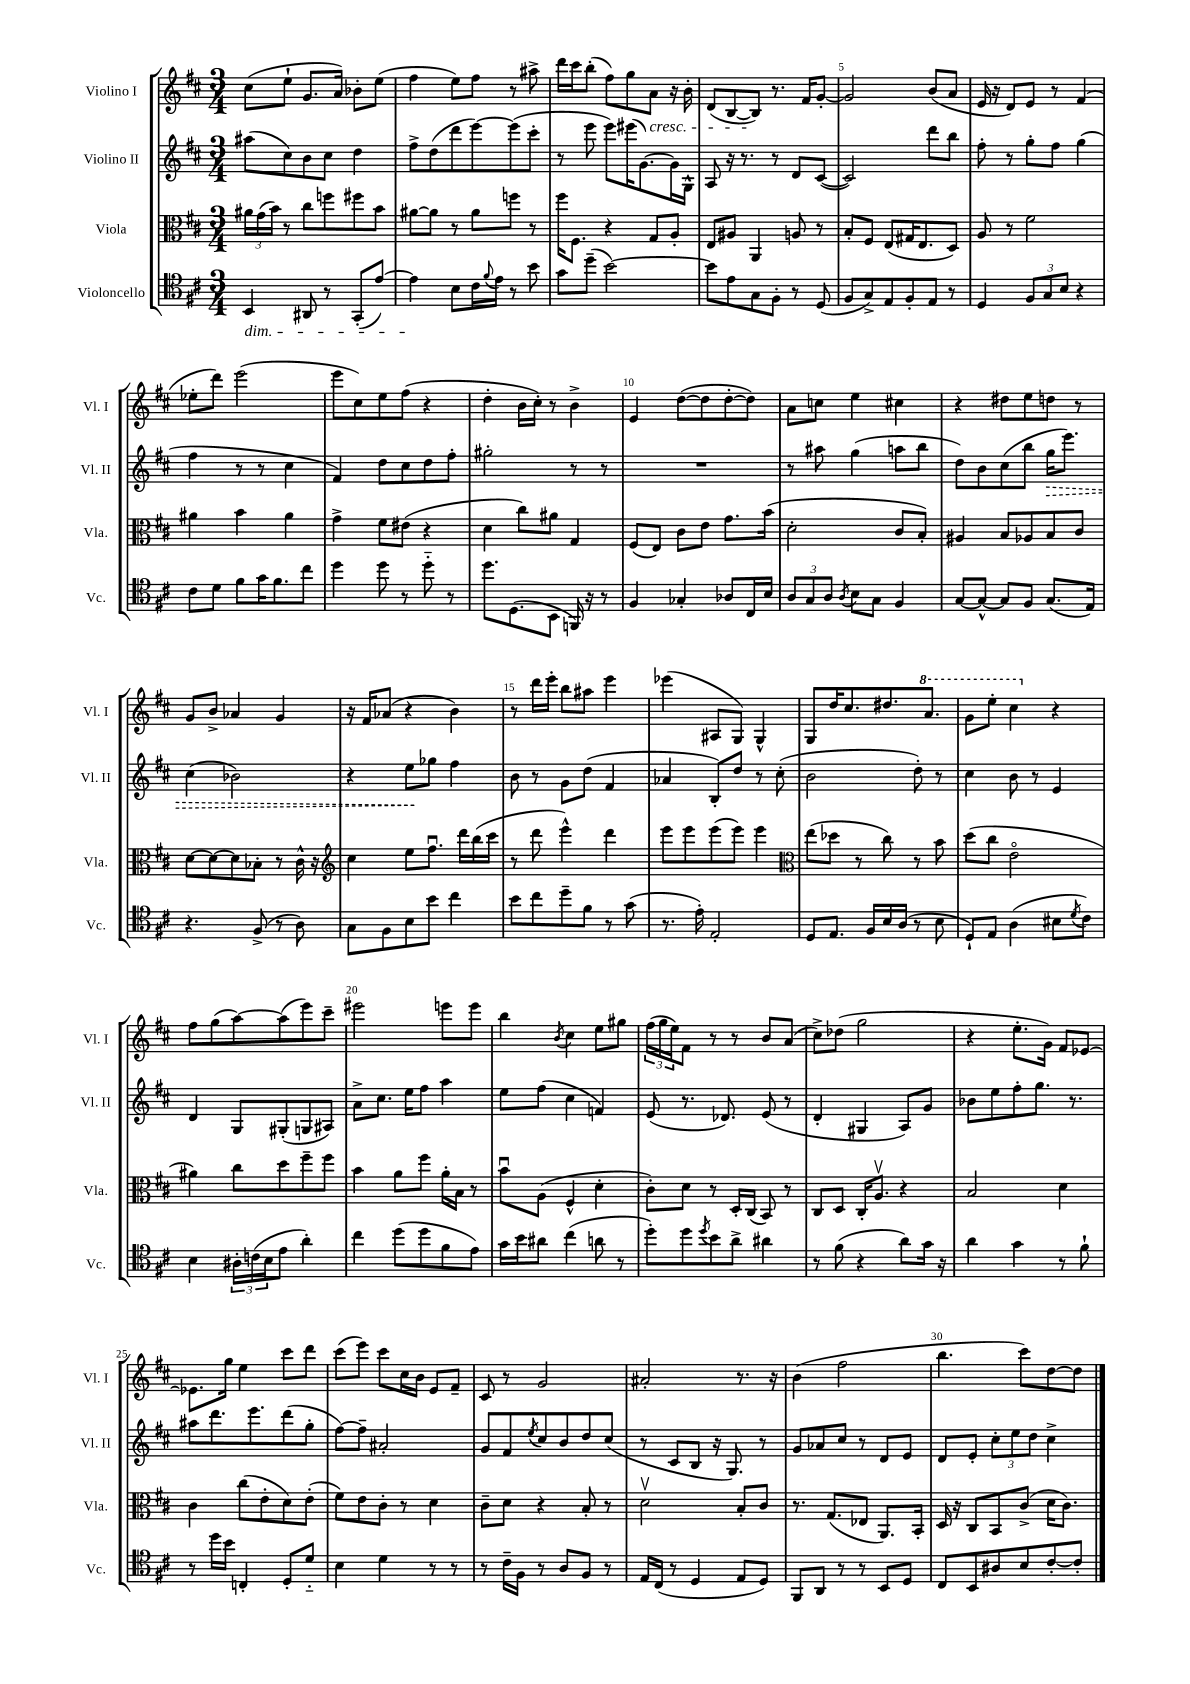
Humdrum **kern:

**kern	**kern	**kern	**kern
*staff4	*staff3	*staff2	*staff1
*clefC4	*clefC3	*clefG2	*clefG2
*k[f#c#]	*k[f#c#]	*k[f#c#]	*k[f#c#]
*M3/4	*M3/4	*M3/4	*M3/4
4BB	24a#	(8aa#	(8cc#
.	(24g	.	.
.	24b)	.	.
.	8r	8cc#)	8ee`
8AA#	8cc#	8b	8.g
8r	8ff	8cc#	.
.	.	.	16a)
(8GG'	8ff#	4dd	8b-'
[8e)	8b	.	(8ee
=	=	=	=
4e]	[8a#	8ff#^	4ff#
.	8a#]	(8dd	.
8B	8r	8ddd	8ee)
16c#	8a#	[8eee)	8ff#
8qqf#	.	.	.
16e	.	.	.
8r	8ff	(8eee]	8r
8b	8r	8ccc#'	8aa#^
=	=	=	=
8g	16ff#	8r	16ddd
.	8.F#	.	16ccc#
(8dd~	.	8eee	(8bb'
[2b)	4r	8eee)	8ff#)
.	.	(16eee#	8gg
.	.	[8.g)	.
.	8G	.	8a
.	8A'	16g]	16r
.	.	16G^^	16b'
=	=	=	=
8b]	8E	8A	(8d
8e	8A#	16r	[8B
.	.	8.r	.
8G	4AA	.	8B])
8F#'	.	8r	8.r
8r	8A	8d	.
.	.	.	16f#
(8D	8r	([8c#	[8g'
=	=	=	=
8F#	8B'	2c#])	2g]
8G^)	8F#	.	.
8E	(8E	.	.
8F#'	16G#	.	.
.	8.E	.	.
8E	.	8ddd	(8b
8r	8D)	8bb	8a
=	=	=	=
4D	8A	8ff#'	16e
.	.	.	16r
.	8r	8r	8d)
12F#	2f#	8gg'	8e
12G	.	.	.
.	.	8ff#	8r
12B	.	.	.
4r	.	(4gg	(4f#
=	=	=	=
8c#	4a#	4ff#	8ee-'
8d	.	.	8ddd)
8f#	4b	8r	(2eee
16g	.	8r	.
8.f#	.	.	.
.	4a#	4cc#	.
8cc#	.	.	.
=	=	=	=
4dd	4g^	4f#)	8eee
.	.	.	8cc#)
8dd	8f#	8dd	8ee
8r	(8e#	8cc#	(8ff#
8dd'~	4r	8dd	4r
8r	.	8ff#'	.
=	=	=	=
8.dd	4d	2gg#'	4dd'
(8.D	.	.	.
.	8cc#)	.	16b
.	.	.	16cc#')
8BB	8a#	.	8r
16FF)	4G	8r	4b^
16r	.	.	.
8r	.	8r	.
=	=	=	=
4F#	(8F#	2.r	4e
.	8E)	.	.
4G-'	8c#	.	([8dd
.	8e	.	8dd]
8A-	8.g	.	[8dd'
16C#	.	.	8dd])
16B	(16b	.	.
=	=	=	=
12A	2d'	8r	8a
12G	.	.	.
.	.	8aa#	8cc
12A	.	.	.
8qA	.	.	.
8B	.	(4gg	4ee
8G	.	.	.
4F#	8c#	8aa	4cc#
.	8B')	8bb	.
=	=	=	=
[8G	4A#	8dd)	4r
8G^^_	.	8b	.
8G]	8B	(8cc#	8dd#
8F#	8A-	8bb	8ee
(8.G	8B	16gg	8dd
.	.	8.eee)	.
.	8c#	.	8r
16E)	.	.	.
=	=	=	=
4.r	[8d	(4cc#	8g
.	8d_	.	8b^
.	8d]	2b-)	4a-
(8F#^	8B-'	.	.
8r	8r	.	4g
8A)	16c#^^	.	.
.	16r	.	.
=	=	=	=
*	*clefG2	*	*
8G	4cc#	4r	16r
.	.	.	16f#
8F#	.	.	(8a-
8B	8ee	8ee	4r
8b	8.ff#u	8gg-	.
4cc#	.	4ff#	4b)
.	16ddd	.	.
.	(16bb	.	.
.	16ccc#	.	.
=	=	=	=
8b	8r	8b	8r
8cc#	8ddd	8r	16ddd
.	.	.	16eee'
8dd~	4eee^^)	8g	8bb
8f#	.	(8dd	8aa#
8r	4ddd	4f#	4eee
(8g	.	.	.
=	=	=	=
8.r	8eee	4a-	(4eee-
.	8eee	.	.
16e')	.	.	.
2E'	(8eee	8B')	8A#
.	8eee)	8dd	8G)
.	4eee	8r	4G^^
.	.	(8cc#'	.
=	=	=	=
*	*clefC3	*	*
8D	(8ee	2b	8G
8.E	8dd-	.	16dd
.	.	.	8.cc#
.	8r	.	.
16F#	.	.	.
16B	8cc#)	.	8.dd#
(16A	.	.	.
8r	8r	8dd')	.
.	.	.	8.aa
8B	8b	8r	.
=	=	=	=
8D`)	(8dd	4cc#	8gg
8E	8cc#	.	8eee'
(4A	2eo	8b	4ccc#
.	.	8r	.
8B#	.	4e	4r
8qd	.	.	.
8c#)	.	.	.
=	=	=	=
4B	4a#)	4d	8ff#
.	.	.	(8gg
24A#'	8cc#	8G	[8aa)
(24c	.	.	.
24B	.	.	.
8e	8dd	(8G#'	(8aa]
4a')	8ff#~	8G	8eee)
.	8ff#	8A#)	8ccc#~
=	=	=	=
4cc#	4b	8a^	2eee#
.	.	8.cc#	.
(8dd	8a	.	.
.	.	16ee	.
8dd	8ff#	8ff#	.
8f#	16a'	4aa	8eee
.	16B	.	.
8e)	8r	.	8eee
=	=	=	=
16g	8bu	8ee	4bb
16b	.	.	.
8a#	(8A	(8ff#	.
.	.	.	8qb
(4cc#	4F#^^	4cc#	4cc#
8a	4d'	4f)	8ee
8r	.	.	8gg#
=	=	=	=
8dd')	8c#')	(8e	(24ff#
.	.	.	24gg
.	.	.	24ee)
8dd	8d	8.r	8f#
8qdd	.	.	.
8b	8r	.	8r
.	.	8.d-)	.
8a^	16D'	.	8r
.	(16C#	.	.
4a#	8BB)	(8e	8b
.	8r	8r	(8a
=	=	=	=
8r	8C#	4d'	8cc#^)
(8f#	8D	.	(8dd-
4r	16C#'	4G#	2gg
.	8.Av	.	.
8a)	4r	8A)	.
16g	.	8g	.
16r	.	.	.
=	=	=	=
4a	2B	8b-	4r
.	.	8ee	.
4g	.	8ff#'	8.ee'
.	.	8.gg	.
.	.	.	16g)
8r	4d	.	8f#
.	.	8.r	.
8f#`	.	.	[8e-
=	=	=	=
8r	4c#	8aa#	8.e-]
16dd	.	8.ddd	.
16b	.	.	16gg
4C'	(8cc#	.	4ee
.	.	8.eee	.
.	8e'	.	.
8D'	8d)	(8ddd	8ccc#
8d'~	(8e'	8gg'	8ddd
=	=	=	=
4B	8f#)	[8ff#)	(8ccc#
.	8e	8ff#~]	8eee)
4d	8c#'	2a#'	8ccc#
.	8r	.	16cc#
.	.	.	16b
8r	4d	.	8e
8r	.	.	8f#~
=	=	=	=
8r	8c#~	8g	8c#
16c#~	8d	8f#	8r
16F#	.	.	.
.	.	8qee	.
8r	4r	8cc#	2g
8A	.	8b	.
8F#	8B'	8dd	.
8r	8r	(8cc#	.
=	=	=	=
16E	2dv	8r	2a#'
(16C#	.	.	.
8r	.	8c#	.
4D	.	8B	.
.	.	16r	.
.	.	8.G)	.
8E	8B'	.	8.r
8D)	8c#	8r	.
.	.	.	16r
=	=	=	=
8FF#	8.r	8g	(4b
8AA	.	8a-	.
.	(8.G	.	.
8r	.	8cc#	2ff#
8r	8E-	8r	.
8BB	8.AA)	8d	.
8D	.	8e	.
.	16BB'	.	.
=	=	=	=
8C#	16D	8d	4.bb
.	16r	.	.
8BB	8C#	8e'	.
8A#	8BB	12cc#'	.
.	.	12ee	.
8B	(8c#^	.	8ccc#)
.	.	12dd	.
[8c#'	16d	4cc#^	[8dd
.	8.c#)	.	.
8c#']	.	.	8dd]
==	==	==	==
*-	*-	*-	*-
